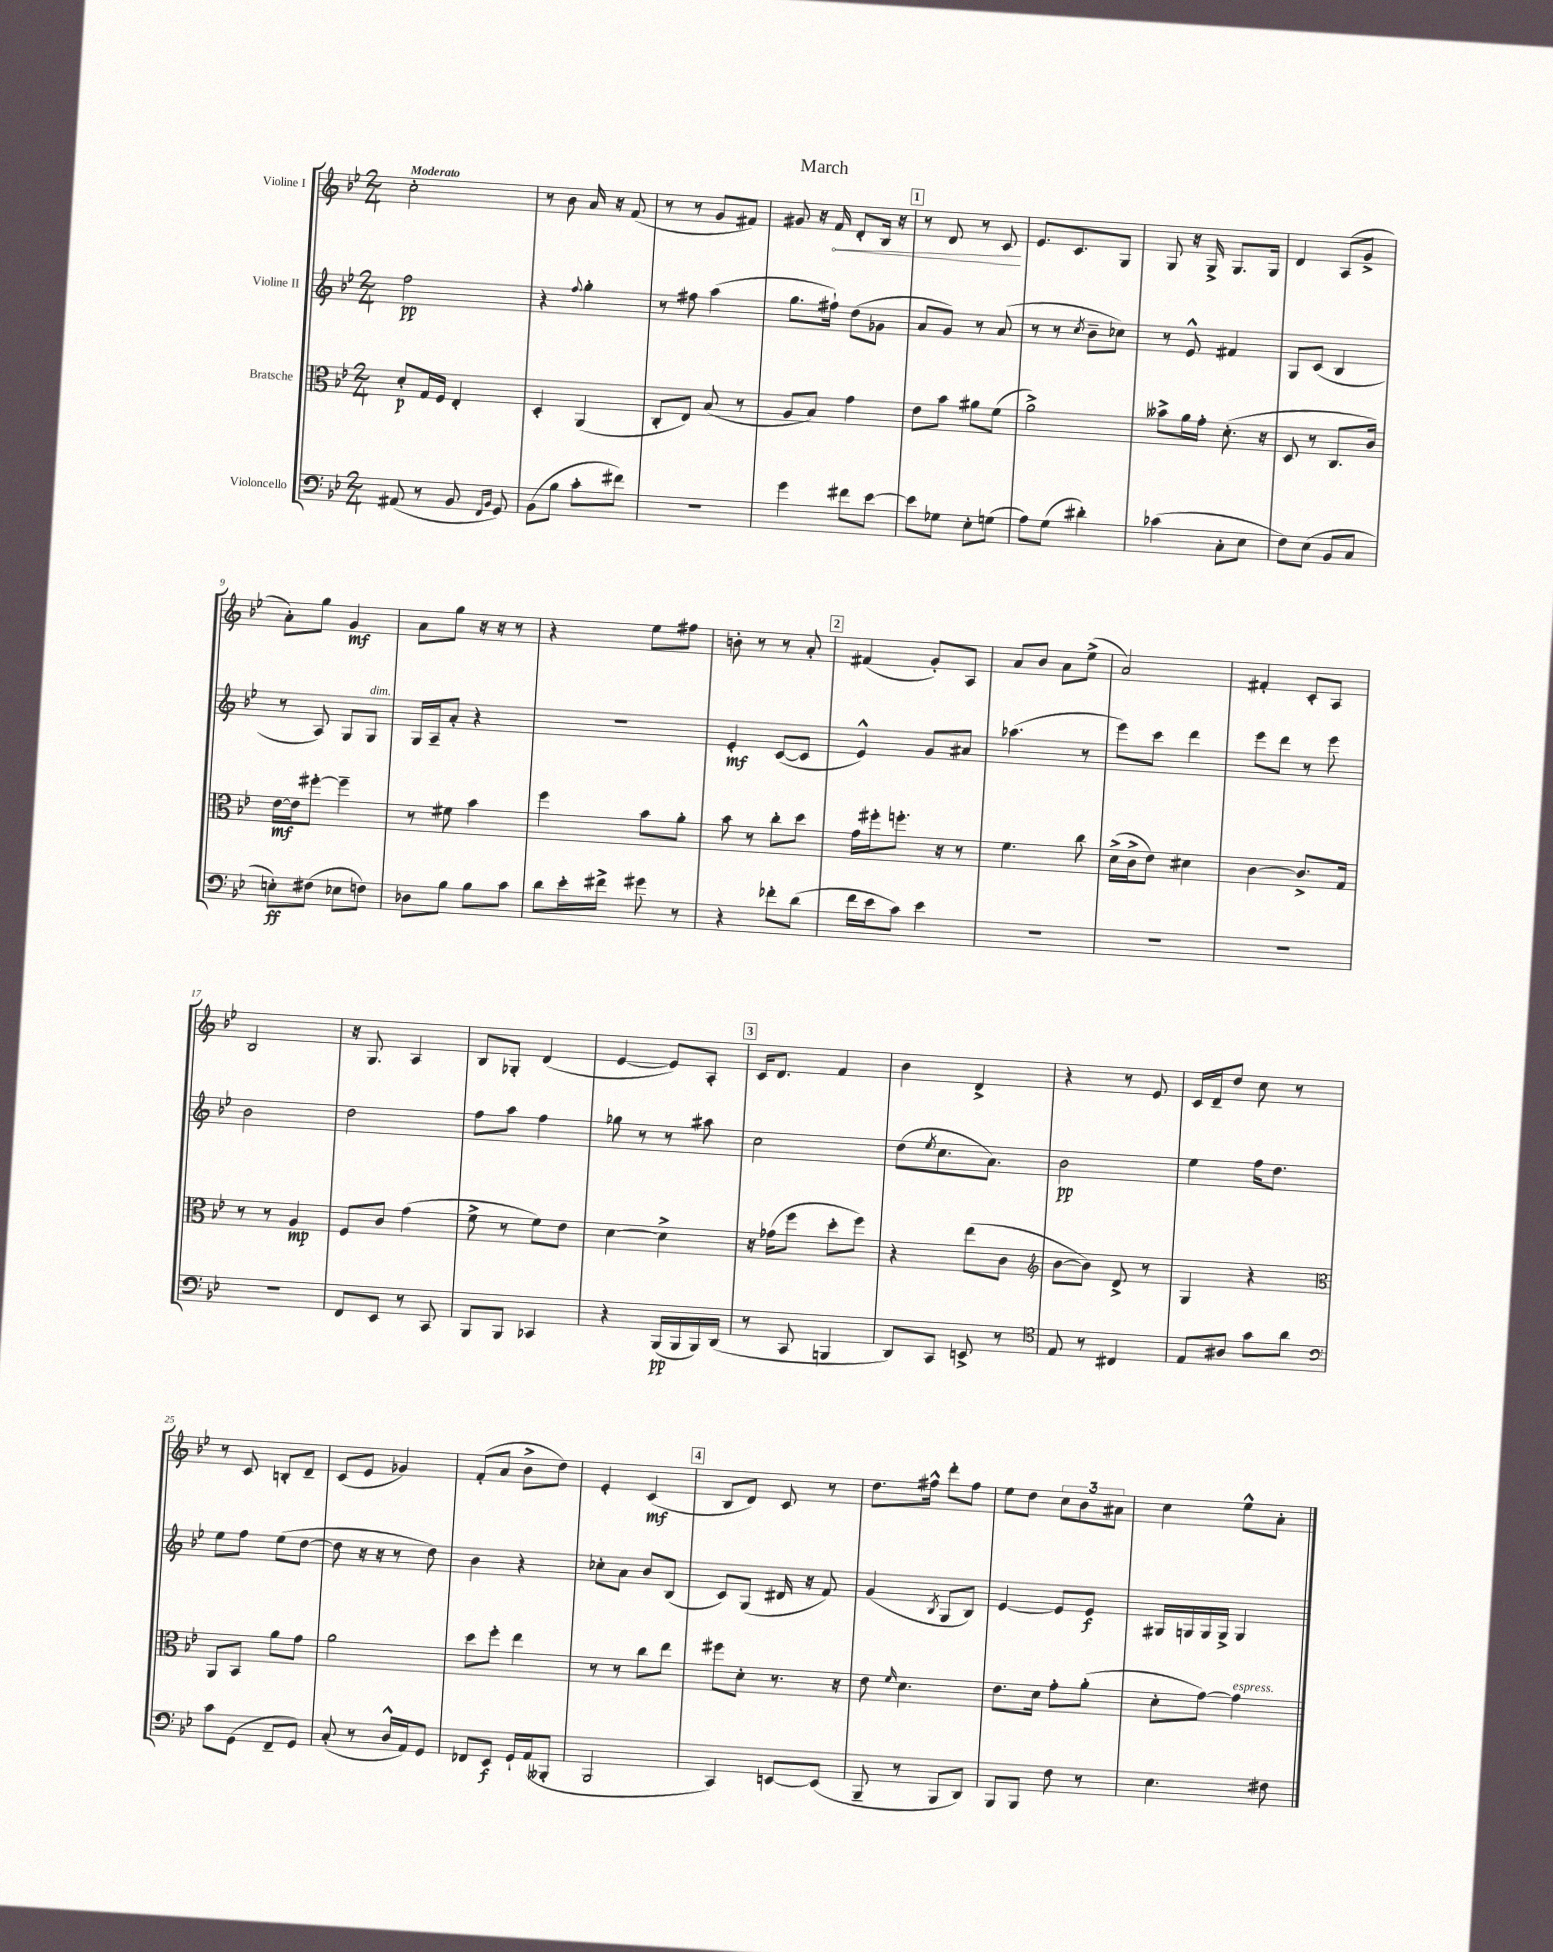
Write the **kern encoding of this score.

**kern	**dynam	**kern	**dynam	**kern	**dynam	**kern	**dynam
*part4	*part4	*part3	*part3	*part2	*part2	*part1	*part1
*staff4	*staff4	*staff3	*staff3	*staff2	*staff2	*staff1	*staff1
*I"Violoncello	*	*I"Bratsche	*	*I"Violine II	*	*I"Violine I	*
*clefF4	*	*clefC3	*	*clefG2	*	*clefG2	*
*k[b-e-]	*	*k[b-e-]	*	*k[b-e-]	*	*k[b-e-]	*
*M2/4	*	*M2/4	*	*M2/4	*	*M2/4	*
=1	=1	=1	=1	=1	=1	=1	=1
!	!	!	!	!	!	!LO:TX:a:B:t=Moderato	!
(8AA#X/	.	8d'/L	p	2ff\	pp	2cc'\	.
8r	.	16G/L	.	.	.	.	.
.	.	16F/JJ	.	.	.	.	.
8BB-/	.	4E-'/	.	.	.	.	.
16qqFF/LL	.	.	.	.	.	.	.
16qqBB-/JJ	.	.	.	.	.	.	.
8GG/)	.	.	.	.	.	.	.
=2	=2	=2	=2	=2	=2	=2	=2
(8BB-\L	.	4D'/	.	4r	.	8r	.
8B-\J	.	.	.	.	.	8b-\	.
.	.	.	.	8qqff/	.	.	.
8c'\L	.	(4AA/	.	4gg'\	.	16a/	.
.	.	.	.	.	.	16r	.
8f#X\J)	.	.	.	.	.	(8f/	.
=3	=3	=3	=3	=3	=3	=3	=3
2r	.	8C'/L	.	8r	.	8r	.
.	.	8E-/J)	.	8ff#X\	.	8r	.
.	.	(8B-/	.	(4aa\	.	8g/L	.
.	.	8r	.	.	.	8f#X/J)	.
=4	=4	=4	=4	=4	=4	=4	=4
4g\	.	8A/L	.	8.gg\L	.	8g#X/	.
.	.	8B-/J)	.	.	.	16r	.
!	!	!	!	!	!	!	!LO:HP:b
.	.	.	.	16ff#X`\Jk)	.	16f/	<
8f#X\L	.	4g\	.	(8dd\L	.	8d'/L	.
[8e-\J	.	.	.	8g-X\J	.	16B-/Jk	.
.	.	.	.	.	.	16r	.
!!LO:REH:place=s1:t=1
=5	=5	=5	=5	=5	=5	=5	=5
8e-\L]	.	8e-\L	.	8a/L	.	8r	.
8G-X\J	.	8b-\J	.	8g/J)	.	8d/	.
8E-'\L	.	8a#X\L	.	8r	.	8r	.
(8Gn\J	.	(8f\J	.	(8a/	.	8c/	.
.	.	.	.	.	.	.	[
=6	=6	=6	=6	=6	=6	=6	=6
8A\L)	.	2a^\)	.	8r	.	8.e-/L	.
(8G\J	.	.	.	8r	.	.	.
.	.	.	.	.	.	8.c/	.
.	.	.	.	8qcc/	.	.	.
4d#X'\)	.	.	.	8b-~\L	.	.	.
.	.	.	.	8cc-X\J)	.	8G/J	.
=7	=7	=7	=7	=7	=7	=7	=7
(4c-X\	.	8b--X^\L	.	8r	.	8G/	.
.	.	16a\L	.	8e-^^/	.	16r	.
.	.	16g'\JJ	.	.	.	16G^/	.
8C'\L	.	(8.d'\	.	4f#X/	.	8.G/L	.
8E-\J	.	.	.	.	.	.	.
.	.	16r	.	.	.	16G/Jk	.
=8	=8	=8	=8	=8	=8	=8	=8
8F\L)	.	8D/	.	8G/L	.	4d/	.
(8E-\J	.	8r	.	(8c/J	.	.	.
8BB-/L	.	8.C/L	.	4B-/	.	(8A/L	.
8C/J	.	.	.	.	.	8g^/J	.
.	.	16c/Jk)	.	.	.	.	.
!!LO:LB:g=z
=9	=9	=9	=9	=9	=9	=9	=9
8En'\L)	ff	[16e-\LL	mf	8r	.	8a'\L)	.
.	.	16e-\J]	.	.	.	.	.
(8F#X\J	.	[8ff#X'\J	.	8A/)	.	8gg\J	.
8E-X\L	.	4ff#~\]	.	8G/L	.	4g/	mf
!	!	!	!	!LO:TX:a:i:t=dim.	!	!	!
8Fn\J)	.	.	.	8G/J	.	.	.
=10	=10	=10	=10	=10	=10	=10	=10
8D-X\L	.	8r	.	16G/LL	.	8a\L	.
.	.	.	.	16A~/J	.	.	.
8B-\J	.	8f#X\	.	8a'/J	.	8gg\J	.
8B-\L	.	4b-\	.	4r	.	16r	.
.	.	.	.	.	.	16r	.
8c\J	.	.	.	.	.	8r	.
=11	=11	=11	=11	=11	=11	=11	=11
8d\L	.	4ff\	.	2r	.	4r	.
16e-'\L	.	.	.	.	.	.	.
16f#X^\JJ	.	.	.	.	.	.	.
8g#X\	.	8b-\L	.	.	.	8ee-\L	.
8r	.	8a'\J	.	.	.	8ff#X\J	.
=12	=12	=12	=12	=12	=12	=12	=12
4r	.	8b-\	.	4e-'/	mf	8bn'\	.
.	.	8r	.	.	.	8r	.
8f-X'\L	.	8cc'\L	.	([8c/L	.	8r	.
(8d\J	.	8dd\J	.	8c/J]	.	8a'/	.
!!LO:REH:place=s1:t=2
=13	=13	=13	=13	=13	=13	=13	=13
16f\LL	.	16g\LL	.	4e-^^/)	.	(4f#X/	.
16e-\J	.	16ff#X'\J	.	.	.	.	.
8c\J)	.	8.ffn'\J	.	.	.	.	.
4e-\	.	.	.	8g/L	.	8g'/L)	.
.	.	16r	.	.	.	.	.
.	.	8r	.	8a#X/J	.	8A/J	.
=14	=14	=14	=14	=14	=14	=14	=14
2r	.	4.f\	.	(4.aa-X\	.	8a/L	.
.	.	.	.	.	.	8b-/J	.
.	.	.	.	.	.	8a\L	.
.	.	8cc\	.	8r	.	(8ee-^\J	.
=15	=15	=15	=15	=15	=15	=15	=15
2r	.	(16d^\LL	.	8eee-\L)	.	2a/)	.
.	.	16c^\J	.	.	.	.	.
.	.	8e-\J)	.	8ccc\J	.	.	.
.	.	4d#X\	.	4ddd\	.	.	.
=16	=16	=16	=16	=16	=16	=16	=16
2r	.	[4c\	.	8eee-\L	.	4f#X'/	.
.	.	.	.	8ddd\J	.	.	.
.	.	8.c^/L]	.	8r	.	8c'/L	.
.	.	.	.	8eee-\	.	8A/J	.
.	.	16G/Jk	.	.	.	.	.
!!LO:LB:g=z
=17	=17	=17	=17	=17	=17	=17	=17
2r	.	8r	.	2b-\	.	2B-/	.
.	.	8r	.	.	.	.	.
.	.	4A/	mp	.	.	.	.
=18	=18	=18	=18	=18	=18	=18	=18
8FF/L	.	8F/L	.	2dd\	.	16r	.
.	.	.	.	.	.	8.G/	.
8EE-/J	.	8c/J	.	.	.	.	.
8r	.	(4g\	.	.	.	4A/	.
8CC/	.	.	.	.	.	.	.
=19	=19	=19	=19	=19	=19	=19	=19
8BBB-/L	.	8f^\	.	8ff\L	.	8B-/L	.
8BBB-/J	.	8r	.	8aa\J	.	8G-X'/J	.
4CC-X/	.	8f\L)	.	4ff\	.	(4d/	.
.	.	8e-\J	.	.	.	.	.
=20	=20	=20	=20	=20	=20	=20	=20
4r	.	[4d\	.	8gg-X\	.	[4e-/	.
.	.	.	.	8r	.	.	.
(16BBB-/LL	pp	4d^\]	.	8r	.	8e-/L])	.
16BBB-/	.	.	.	.	.	.	.
16BBB-/)	.	.	.	8aa#X\	.	8A'/J	.
(16DD/JJ	.	.	.	.	.	.	.
!!LO:REH:place=s1:t=3
=21	=21	=21	=21	=21	=21	=21	=21
8r	.	16r	.	2cc\	.	16c/KL	.
.	.	(16g-X\KL	.	.	.	8.d/J	.
8CC/	.	8ff\J	.	.	.	.	.
4BBBn/	.	8dd'\L	.	.	.	4f/	.
.	.	8ff\J)	.	.	.	.	.
=22	=22	=22	=22	=22	=22	=22	=22
8DD/L)	.	4r	.	(8dd\L	.	4b-\	.
.	.	.	.	8qee-/	.	.	.
8CC/J	.	.	.	8.cc\	.	.	.
8EEn^/	.	(8ee-\L	.	.	.	4d^/	.
.	.	.	.	8.a\J)	.	.	.
8r	.	8c\J	.	.	.	.	.
=23	=23	=23	=23	=23	=23	=23	=23
*clefC4	*	*clefG2	*	*	*	*	*
8E-/	.	[8b-\L	.	2b-\	pp	4r	.
8r	.	8b-\J])	.	.	.	.	.
4C#X/	.	8d^/	.	.	.	8r	.
.	.	8r	.	.	.	8e-/	.
=24	=24	=24	=24	=24	=24	=24	=24
8E-/L	.	4G/	.	4ee-\	.	16c/LL	.
.	.	.	.	.	.	16d~/J	.
8A#X/J	.	.	.	.	.	8dd/J	.
8g\L	.	4r	.	16ff\KL	.	8cc\	.
.	.	.	.	8.dd\J	.	.	.
8a\J	.	.	.	.	.	8r	.
!!LO:LB:g=z
=25	=25	=25	=25	=25	=25	=25	=25
*clefF4	*	*clefC3	*	*	*	*	*
8c\L	.	8AA/L	.	8ee-\L	.	8r	.
(8GG\J	.	8BB-/J	.	8ff\J	.	8c/	.
8FF~/L	.	8a\L	.	(8ee-\L	.	8Bn'/L	.
8GG/J)	.	8g\J	.	[8dd\J	.	8d~/J	.
=26	=26	=26	=26	=26	=26	=26	=26
(8C'/	.	2a\	.	8dd\]	.	(8c/L	.
8r	.	.	.	16r	.	8e-/J	.
.	.	.	.	16r	.	.	.
16D^^/LL	.	.	.	8r	.	4g-X/)	.
16AA/J)	.	.	.	.	.	.	.
8GG/J	.	.	.	8dd\)	.	.	.
=27	=27	=27	=27	=27	=27	=27	=27
8FF-X/L	.	8dd\L	.	4b-\	.	(8f'/L	.
8EE-/J	f	8ff'\J	.	.	.	8a/J	.
16GG`/LL	.	4ee-\	.	4r	.	8b-^\L	.
(16AA/J	.	.	.	.	.	.	.
8BBB--X'/J	.	.	.	.	.	8dd\J)	.
=28	=28	=28	=28	=28	=28	=28	=28
2BBB-/	.	8r	.	8cc-X'\L	.	4e-'/	.
.	.	8r	.	8a\J	.	.	.
.	.	8cc\L	.	8b-/L	.	(4c/	mf
.	.	8ee-\J	.	(8B-/J	.	.	.
!!LO:REH:place=s1:t=4
=29	=29	=29	=29	=29	=29	=29	=29
4CC/)	.	8ff#X\L	.	8c/L)	.	8B-/L	.
.	.	8d'\J	.	(8G/J	.	8d/J)	.
[8EEn/L	.	8.r	.	16d#X/	.	8c/	.
.	.	.	.	16r	.	.	.
(8EE/J]	.	.	.	8f/)	.	8r	.
.	.	16r	.	.	.	.	.
=30	=30	=30	=30	=30	=30	=30	=30
8BBB-~/	.	8e-\	.	(4g/	.	8.dd\L	.
.	.	16qqf/	.	.	.	.	.
8r	.	4.d\	.	.	.	.	.
.	.	.	.	.	.	16ff#X^^\Jk	.
.	.	.	.	8qB-/	.	.	.
8BBB-/L	.	.	.	8G/L	.	8ddd'\L	.
8DD/J)	.	.	.	8B-/J)	.	8ff#\J	.
=31	=31	=31	=31	=31	=31	=31	=31
8BBB-/L	.	8.e-\L	.	[4e-/	.	8ee-\L	.
8BBB-/J	.	.	.	.	.	8dd\J	.
.	.	16d\Jk	.	.	.	.	.
8F\	.	8g'\L	.	8e-/L]	.	12cc\L	.
.	.	.	.	.	.	12b-\	.
8r	.	(8a'\J	.	8e-/J	f	.	.
.	.	.	.	.	.	12a#X\J	.
=32	=32	=32	=32	=32	=32	=32	=32
4.E-\	.	8d'\L	.	16G#X/LL	.	4cc\	.
.	.	.	.	16Gn/	.	.	.
.	.	[8g\J)	.	16G/	.	.	.
.	.	.	.	16G^/JJ	.	.	.
!	!	!LO:TX:a:i:t=espress.	!	!	!	!	!
.	.	4g\]	.	4G/	.	8ee-^^\L	.
8F#X\	.	.	.	.	.	8a'\J	.
==	==	==	==	==	==	==	==
*-	*-	*-	*-	*-	*-	*-	*-
